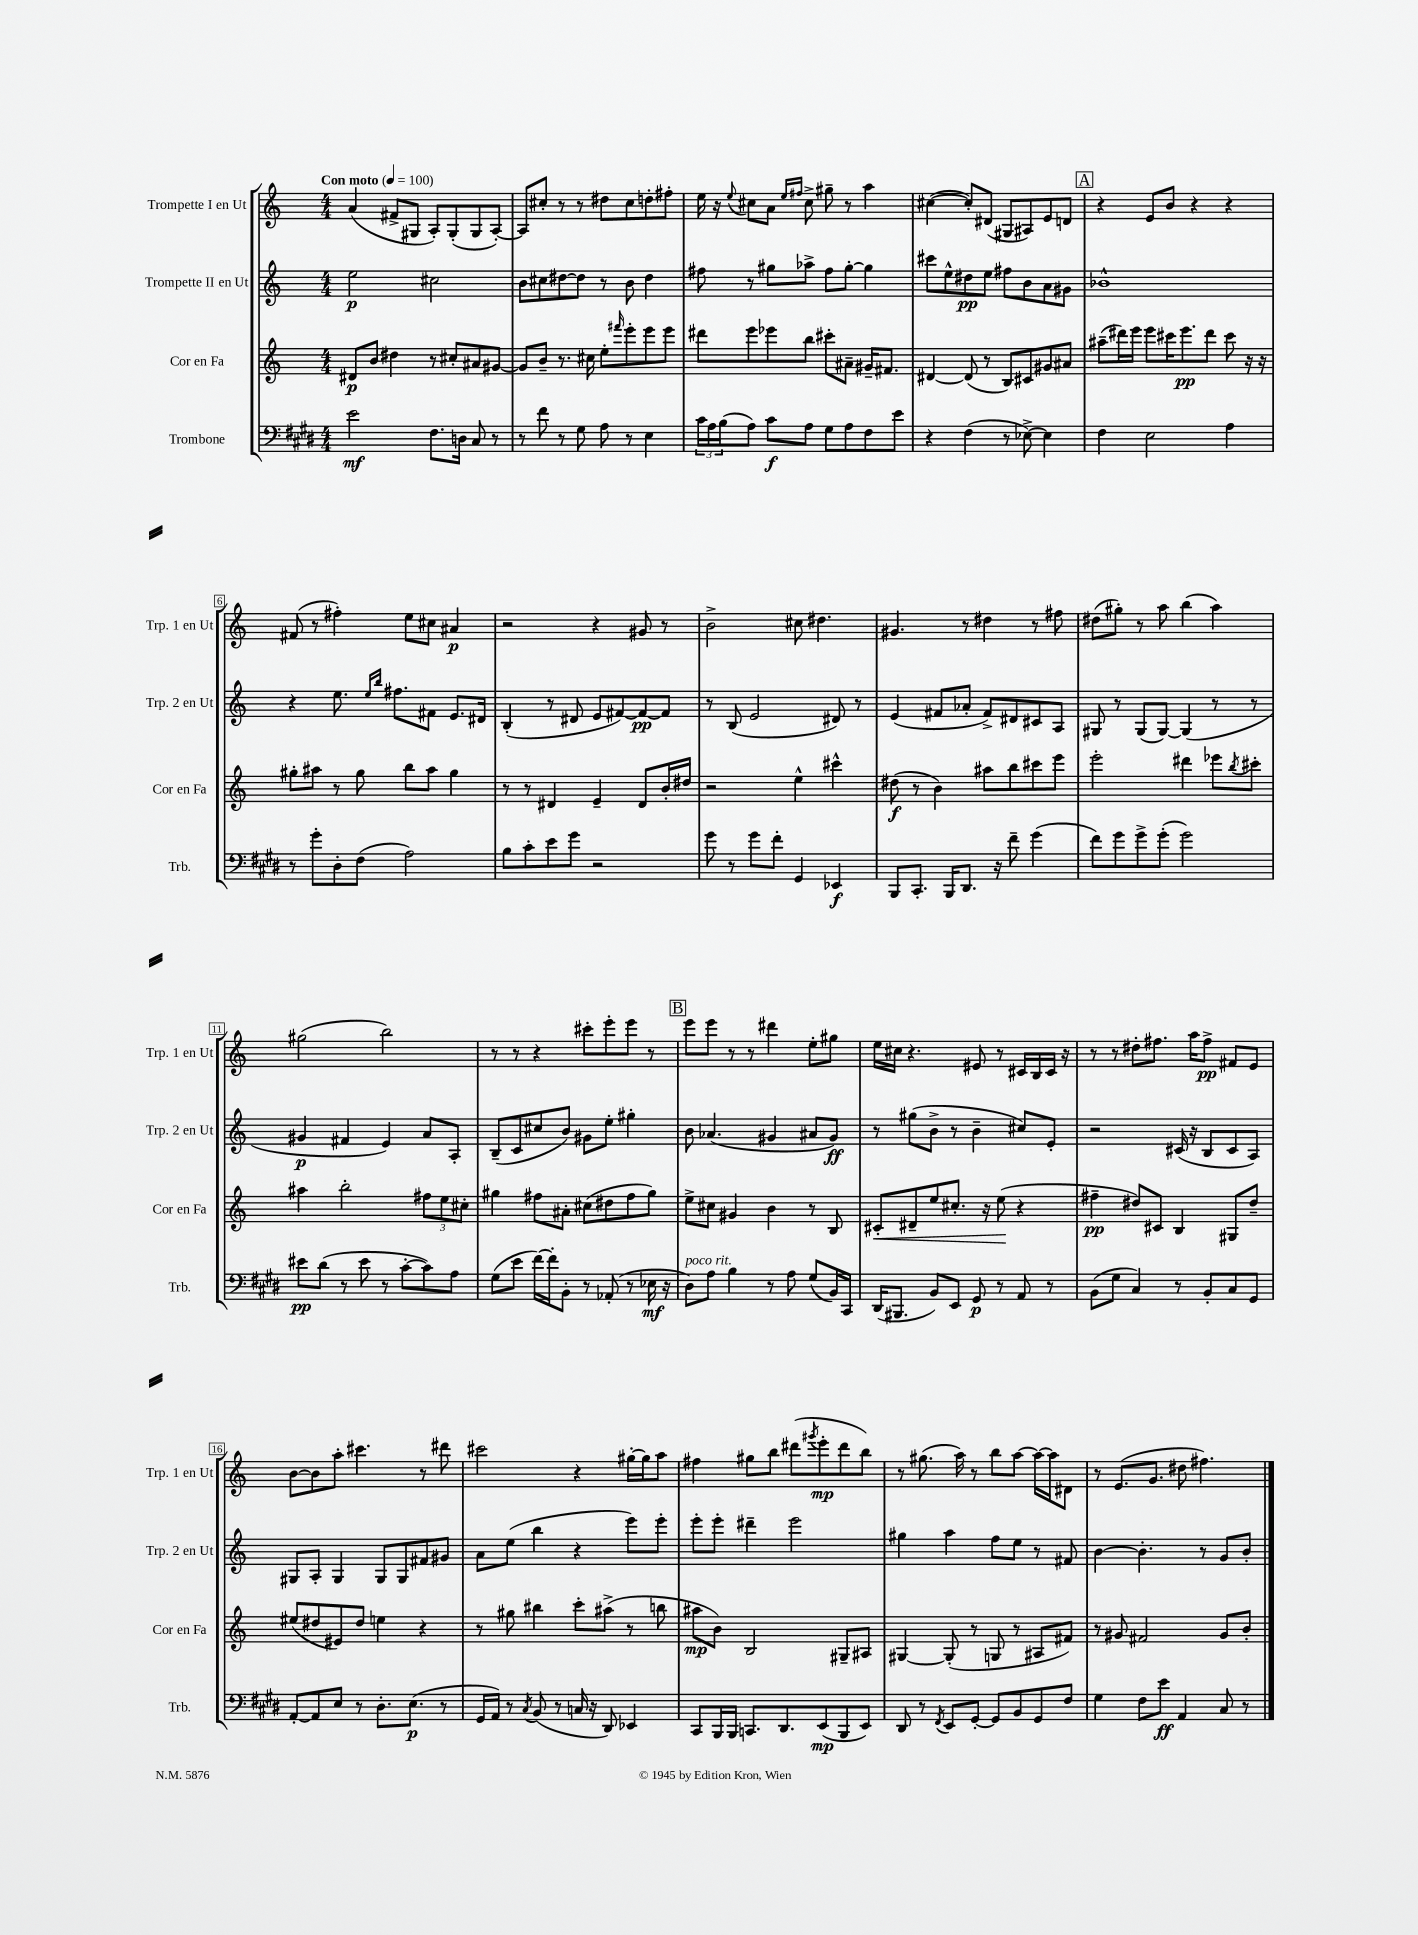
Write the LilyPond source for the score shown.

<<
\new StaffGroup <<
\new Staff = "s0" \with { instrumentName = "Trompette I en Ut" shortInstrumentName = "Trp. 1 en Ut" } {
    \clef treble \key c \major \numericTimeSignature \time 4/4 \tempo "Con moto" 4 = 100
    a'4( fis'8-> gis8 a8-.) gis8-.( gis8 a8~-.) |
    a8 cis''8-. r8 r8 dis''8 cis''8 d''8-. fis''8-. |
    e''16 r16 \appoggiatura { e''8 } cis''8 a'8 \grace { e''16 fis''16 } cis''8-> gis''8-- r8 a''4 |
    cis''4~( cis''8-.) dis'8( gis8 ais8) e'8 d'8 |
    \mark \markup { \box "A" } r4 e'8 b'8 r4 r4 |
    fis'8( r8 fis''4-.) e''8 cis''8 ais'4\p |
    r2 r4 gis'8 r8 |
    b'2-> cis''8 dis''4. |
    gis'4. r8 dis''4 r8 fis''8 |
    dis''8( gis''8-.) r8 a''8 b''4( a''4) |
    gis''2( b''2) |
    r8 r8 r4 cis'''8-. e'''8-. e'''8 r8 |
    \mark \markup { \box "B" } e'''8 e'''8 r8 r8 dis'''4 e''8-. gis''8 |
    e''16 cis''16 r4. eis'8 r8 cis'16 b16 cis'16 r16 |
    r8 r8 dis''8-. fis''8. a''16 fis''8->\pp fis'8 e'8 |
    b'8~ b'8 a''8-. cis'''4. r8 dis'''8 |
    cis'''2 r4 gis''16~-. gis''16 a''8 |
    fis''4 gis''8 b''8 dis'''8( \acciaccatura { gis'''8 } e'''8-.\mp dis'''8 b''8) |
    r8 gis''8.( a''16) r8 b''8 a''8~ a''16~ a''16 dis'8 |
    r8 e'8.( g'8. dis''8 fis''4.) \bar "|." |
}
\new Staff = "s1" \with { instrumentName = "Trompette II en Ut" shortInstrumentName = "Trp. 2 en Ut" } {
    \clef treble \key c \major \numericTimeSignature \time 4/4
    e''2\p cis''2 |
    b'8 cis''8 dis''8~ dis''8 r8 b'8 dis''4 |
    fis''8 r8 gis''8 aes''8-> fis''8 gis''8~-. gis''4 |
    cis'''8 e''8-^ dis''8\pp e''8 fis''8 b'8 a'8 gis'8 |
    \mark \markup { \box "A" } bes'1-^ |
    r4 e''8. \grace { e''16 b''16 } fis''8. fis'8 e'8. dis'16 |
    b4-.( r8 dis'8 e'8 fis'8~) fis'8~\pp fis'8 |
    r8 b8( e'2 dis'8) r8 |
    e'4( fis'8 aes'8-. fis'8->) dis'8 cis'8 a8 |
    gis8 r8 gis8( gis8~) gis4( r8 r8 |
    gis'4\p fis'4 e'4) a'8 a8-. |
    b8--( c'8 cis''8 b'8) gis'8 e''8-. gis''4-. |
    \mark \markup { \box "B" } b'8 aes'4.( gis'4 ais'8 gis'8\ff) |
    r8 gis''8( b'8-> r8 b'4-- cis''8) e'8-. |
    r2 cis'16( r16 b8 cis'8 a8) |
    gis8 a8-. gis4 gis8 gis8 fis'8 gis'8 |
    a'8 e''8( b''4 r4 e'''8) e'''8-. |
    e'''8-. e'''8-. dis'''4-- e'''2 |
    gis''4 a''4 f''8 e''8 r8 fis'8 |
    b'4~ b'4.-. r8 g'8 b'8-. \bar "|." |
}
\new Staff = "s2" \with { instrumentName = "Cor en Fa" shortInstrumentName = "Cor en Fa" } {
    \clef treble \key c \major \numericTimeSignature \time 4/4
    dis'8\p b'8 dis''4 r8 cis''8-. ais'8 gis'8~ |
    gis'8 b'8-- r8. cis''16 e''8-. \grace { fis'''16 } e'''8-. e'''8 e'''8 |
    dis'''8 e'''8 ees'''8 b''8 cis'''8-. ais'8-- gis'16-- fis'8. |
    dis'4~ dis'8( r8 b8) cis'8 gis'8 ais'8 |
    \mark \markup { \box "A" } ais''8--( dis'''16) e'''16 e'''8 cis'''16 e'''8.\pp dis'''8 cis'''8 r16 r16 |
    gis''8-. ais''8 r8 gis''8 b''8 ais''8 gis''4 |
    r8 r8 dis'4 e'4-- dis'8 b'16-. dis''16 |
    r2 e''4-^ cis'''4-^ |
    dis''8\f( r8 b'4) ais''8 b''8 cis'''8 e'''8 |
    e'''2-. dis'''4 ees'''8 \acciaccatura { b''8 } cis'''8-. |
    ais''4 b''2-. \tuplet 3/2 { fis''8 e''8 cis''8-. } |
    gis''4 fis''8 ais'8-. cis''8( dis''8 fis''8 gis''8) |
    \mark \markup { \box "B" } e''8-> cis''8 gis'4 b'4 r8 b8 |
    cis'8-.\< dis'8-- e''8 cis''8.-. r16 e''8\!( r4 |
    fis''4--\pp dis''8) cis'8 b4 gis8 dis''8-- |
    eis''8( dis''8 eis'8) dis''8 e''4 r4 |
    r8 gis''8 bis''4 c'''8-. ais''8->( r8 b''8 |
    ais''8\mp b'8) b2 gis8-- ais8 |
    gis4~ gis8-.( r8 g8 r8 ais8 fis'8) |
    r8 gis'8 fis'2 gis'8 b'8-. \bar "|." |
}
\new Staff = "s3" \with { instrumentName = "Trombone" shortInstrumentName = "Trb." } {
    \clef bass \key e \major \numericTimeSignature \time 4/4
    e'2\mf fis8. d16 cis8 r8 |
    r8 fis'8 r8 gis8 a8 r8 e4 |
    \tuplet 3/2 { cis'16 a16 b16( } a8) cis'8\f a8 gis8 a8 fis8 e'8 |
    r4 fis4( r8 ees8~->) ees4 |
    \mark \markup { \box "A" } fis4 e2 a4 |
    r8 gis'8-. dis8-. fis8( a2) |
    b8 cis'8-. e'8 gis'8 r2 |
    gis'8 r8 gis'8 fis'8-. gis,4 ees,4\f |
    b,,8 cis,8.-. b,,16 dis,8. r16 fis'8-- gis'4( |
    fis'8) gis'8 gis'8-> gis'8-.( gis'2) |
    eis'8\pp dis'8( r8 eis'8 r8 cis'8~-. cis'8) a8 |
    gis8( e'8 fis'16~) fis'16-. b,8-. r8 aes,8-.( r8 ees16\mf r16 |
    \mark \markup { \box "B" } dis8^\markup { \italic "poco rit." }) a8 b4 r8 a8 gis8( b,16) cis,16 |
    dis,16( bis,,8. b,8) e,8 gis,8\p r8 a,8 r8 |
    b,8( gis8 cis4) r8 b,8-. cis8 gis,8 |
    a,8~-. a,8 e8 r8 dis8.-. e8.\p( r8 |
    gis,16 a,16) r8 \acciaccatura { cis8 } b,8( r8 c16 r16 dis,8) ees,4 |
    cis,8 b,,16 b,,16 c,8. dis,8. e,8\mp( b,,8 e,8) |
    dis,8 r8 \acciaccatura { fis,8 } e,8 gis,8~-. gis,8 b,8 gis,8 fis8 |
    gis4 fis8 e'8\ff a,4 cis8 r8 \bar "|." |
}
>>
>>
\layout { \context { \Score \override BarNumber.stencil = #(make-stencil-boxer 0.1 0.3 ly:text-interface::print) } }
